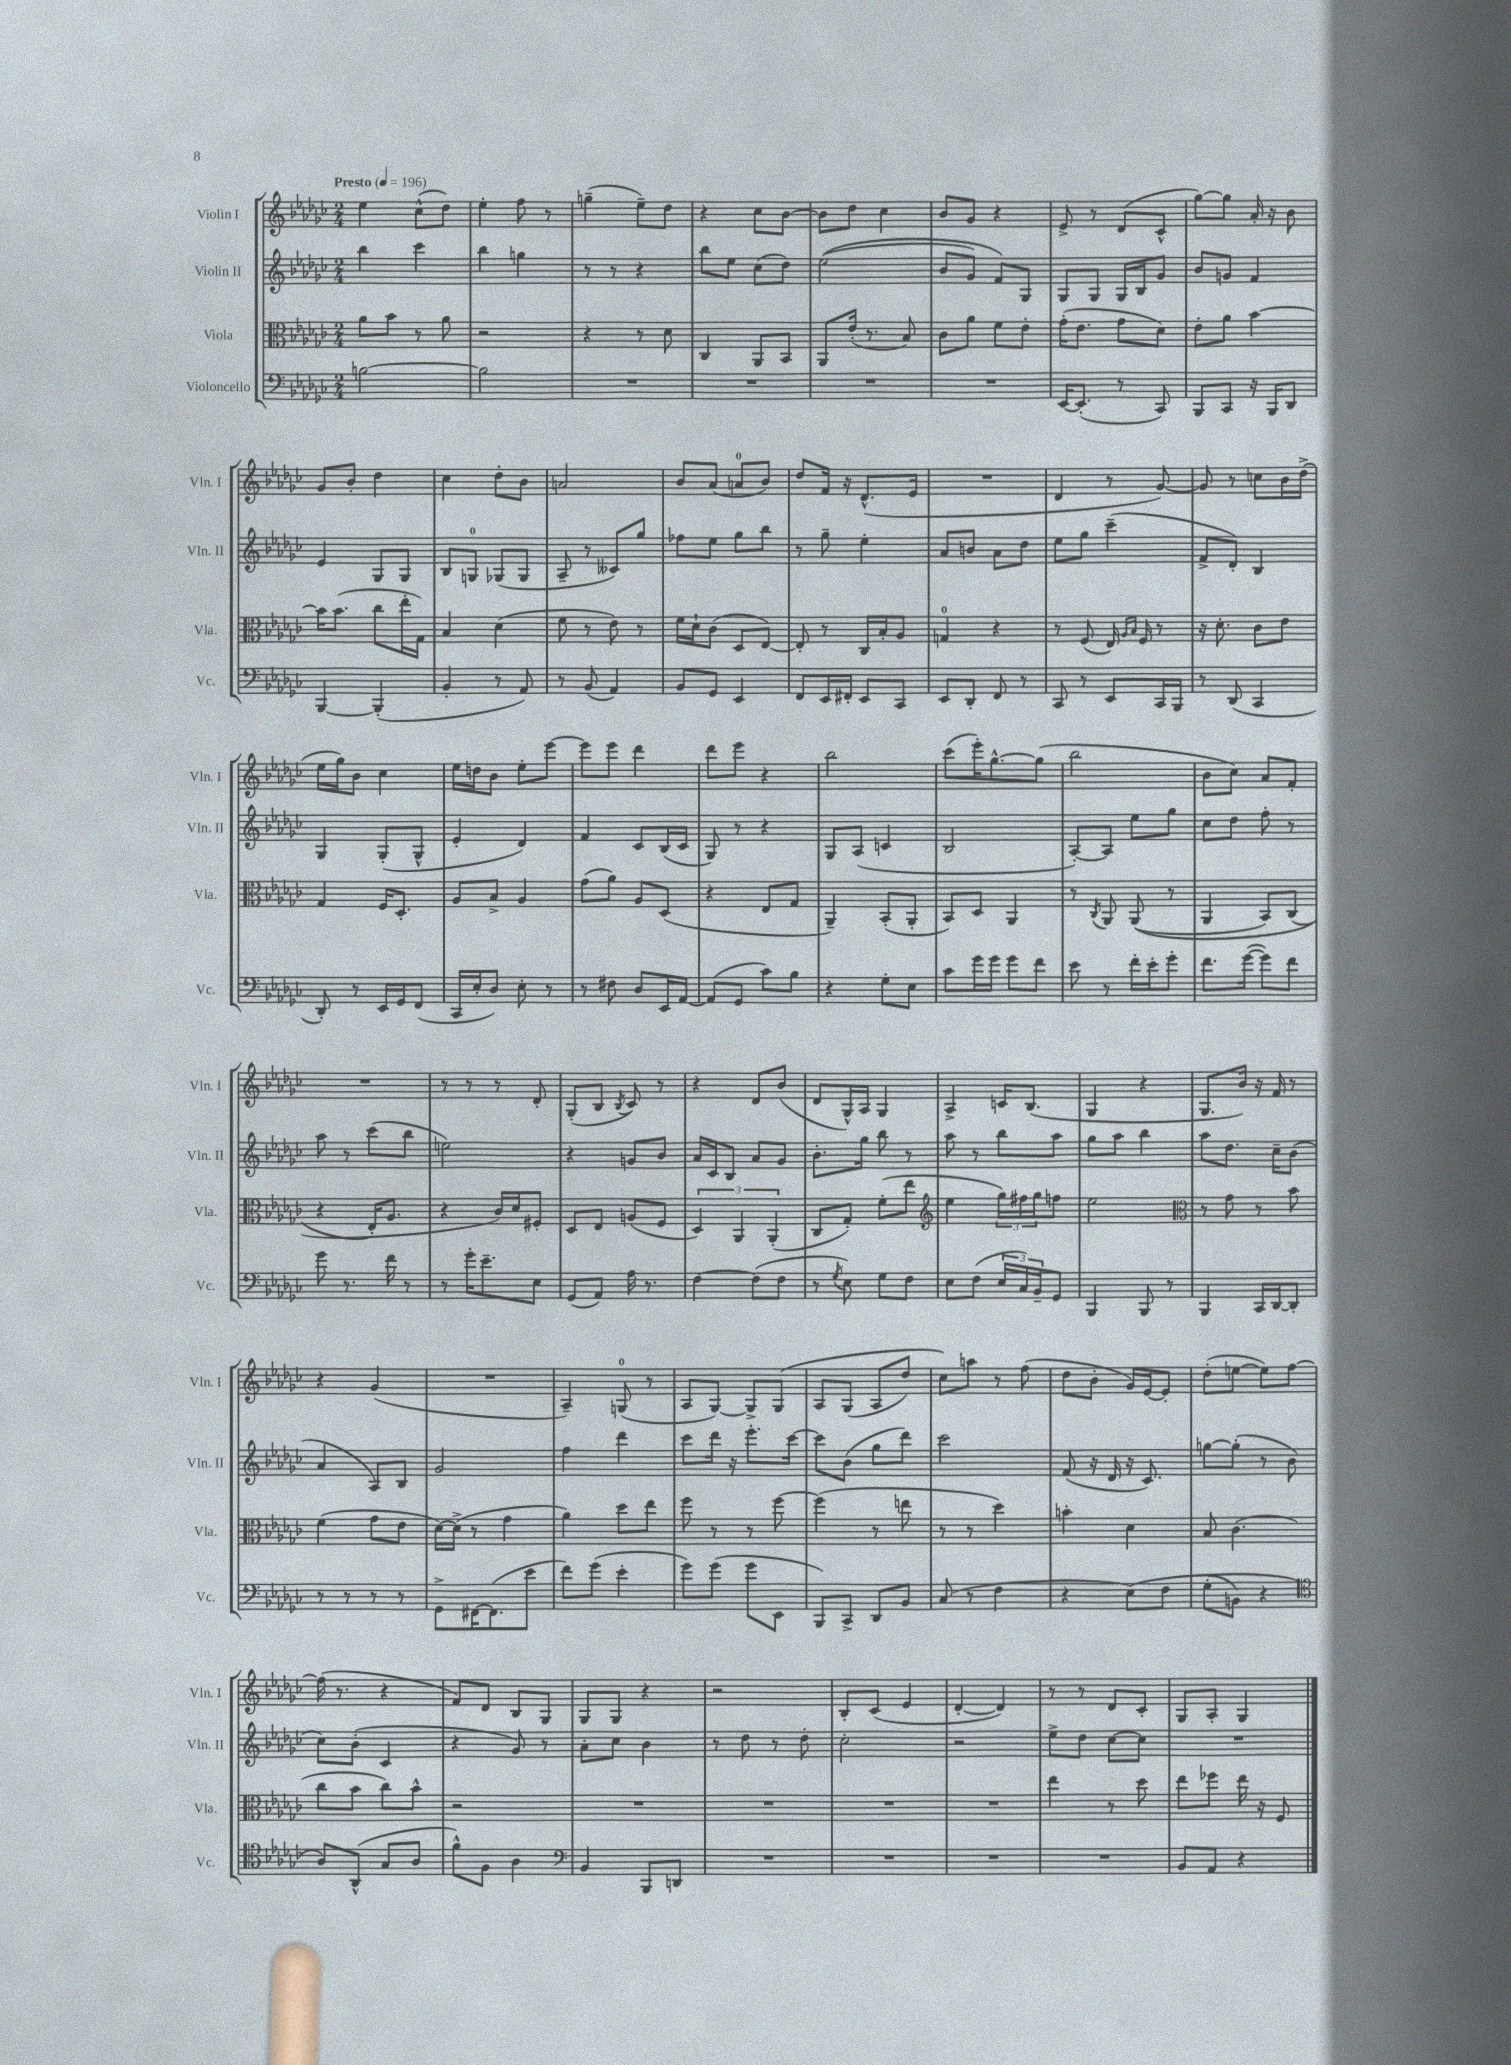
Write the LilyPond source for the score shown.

<<
\new StaffGroup <<
\new Staff = "s0" \with { instrumentName = "Violin I" shortInstrumentName = "Vln. I" } {
    \clef treble \key ges \major \numericTimeSignature \time 2/4 \tempo "Presto" 4 = 196
    ees''4 ces''8-^( des''8) |
    ees''4-. f''8 r8 |
    g''4--( ees''8--) des''8 |
    r4 ces''8 bes'8~ |
    bes'8 des''8 ces''4 |
    bes'8 ges'8 r4 |
    ees'8-> r8 des'8( ces'8-^ |
    ges''8~) ges''8 aes'16-. r16 bes'8 |
    ges'8 bes'8-. des''4 |
    ces''4 des''8-. bes'8 |
    a'2 |
    bes'8 aes'8( a'8-0 bes'8) |
    des''8 f'16 r16 des'8.-^( ees'16 |
    R2 |
    des'4 r8 ges'8~) |
    ges'8 r8 c''8 bes'16 des''16->( |
    ees''16 ges''16) bes'8 ces''4 |
    ees''16 d''16 bes'8 ees''8-. ees'''8~ |
    ees'''8 ees'''8 des'''4 |
    des'''8 ees'''8 r4 |
    bes''2 |
    ces'''8( ees'''16-.) ges''8.~-^ ges''8( |
    bes''2 |
    bes'8 ces''8) aes'8 f'8-. |
    R2 |
    r8 r8 r8 des'8-. |
    ges8-.( bes8 \acciaccatura { bes8 } ces'8) r8 |
    r4 des'8 bes'8( |
    des'8 ges16-^) aes16 ges4 |
    aes4-> c'16 bes8.( |
    ges4 r4 |
    ges8. bes'16) r16 f'16 r8 |
    r4 ges'4( |
    R2 |
    aes4--) g8-0( r8 |
    aes8 ges8~) ges8-> ges8\( |
    aes8 ges8( aes8 des''8) |
    ces''8\) a''8 r8 f''8( |
    des''8 bes'8-. ges'16) ees'16~ ees'8-. |
    des''8-.( e''8~ e''8) f''8~ |
    f''16( r8. r4 |
    f'8) des'8 bes8 ges8 |
    ges8 ges8 r4 |
    r2 |
    bes8-. ces'8( ees'4 |
    des'4~-. des'4) |
    r8 r8 des'8 ces'8-. |
    ges8 aes8-. ges4 \bar "|." |
}
\new Staff = "s1" \with { instrumentName = "Violin II" shortInstrumentName = "Vln. II" } {
    \clef treble \key ges \major \numericTimeSignature \time 2/4
    bes''4 ces'''4 |
    bes''4 g''4 |
    r8 r8 r4 |
    bes''8 ees''8 ces''8( des''8) |
    ees''2(\( |
    bes'8 ges'8) f'8\) ges8 |
    ges8 ges8 ges16 bes16 ges'8 |
    bes'8 g'8 f'4 |
    ees'4 ges8 ges8 |
    bes8 g8-0 ges8( ges8 |
    aes8-- r8 ceses'8) ges''8 |
    fes''8 ees''8 ges''8 bes''8 |
    r8 ges''8-- ees''4-. |
    aes'8 b'8 aes'8 des''8 |
    ees''8 ges''8 ces'''4--( |
    f'8-> des'8-.) bes4 |
    ges4 ges8-.( ges8-^ |
    ees'4-. des'4) |
    f'4 ces'8 bes16( ces'16 |
    ges8) r8 r4 |
    ges8 aes8( c'4 |
    bes2 |
    aes8~-.) aes8 ees''8 ges''8 |
    ces''8 des''8 f''8-. r8 |
    aes''8 r8 ces'''8( bes''8 |
    e''2) |
    r4 g'8 bes'8 |
    aes'16 ces'16 bes8 aes'8 ges'8 |
    bes'8.-. ges''16 bes''8 r8 |
    aes''8 r8 bes''8 aes''8 |
    ges''8 aes''8 bes''4 |
    aes''8 des''8. ces''16-- bes'8( |
    aes'4 aes8) bes8 |
    ges'2 |
    f''4 des'''4 |
    ces'''8 des'''16 r16 ees'''8.-. ces'''16~ |
    ces'''8 bes'8( ges''8 des'''8) |
    ces'''2 |
    f'8( r16 des'16 r16 ces'8.) |
    g''8~ g''8-.( r8 bes'8 |
    ces''8) bes'8-.( ces'4 |
    r4 ges'8) r8 |
    aes'8-. ces''8 bes'4 |
    r8 des''8 r8 des''8-. |
    ces''2-. |
    r2 |
    ees''8-> des''8 ces''8~ ces''8 |
    R2 \bar "|." |
}
\new Staff = "s2" \with { instrumentName = "Viola" shortInstrumentName = "Vla." } {
    \clef alto \key ges \major \numericTimeSignature \time 2/4
    aes'8 bes'8 r8 aes'8 |
    r2 |
    r4 r8 des'8 |
    ces4 aes,8 bes,8 |
    aes,8 ees'16-.( r8. bes8) |
    ces'8 aes'8 f'8 ees'8-. |
    ges'16-.( ees'8. ges'8 des'8) |
    ees'8-. aes'8 bes'4~ |
    bes'16 bes'8.( ces''8 ees''16-. ges16) |
    bes4 des'4( |
    f'8 r8 ees'8) r8 |
    f'16 des'16-! ces'8( des8 ees8~) |
    ees8-. r8 ces16 bes16-. aes8 |
    g4-0 r4 |
    r8 f8( ees16) \grace { aes16 bes16 } f16 r8 |
    r16 des'8.-. ces'8 ees'8 |
    ges4 f16 des8.-. |
    aes8 bes8-> aes4 |
    ges'8( aes'8) aes8 des8( |
    r4 ees8 ges8 |
    aes,4--) bes,8-.( aes,8-. |
    bes,8) des8 aes,4 |
    r8 \acciaccatura { ces8 } aes,8 aes,8(\( r8 |
    aes,4 bes,8) ces8( |
    r4 ees16-.\) aes8. |
    r4 ces'16) des'16 fis8-. |
    des8 ees8 a8( f8 |
    \tuplet 3/2 { des4) aes,4 aes,4-.( } |
    ces8 ges8-.) f'8-.( ees''8 |
    \clef treble ees''4 \tuplet 3/2 { ges''16) fis''16 ges''16 } f''8 |
    ees''2 |
    \clef alto r8 ges'8 r8 bes'8 |
    f'4( ges'8 ees'8 |
    des'16~) des'16->( r8 ges'4 |
    aes'4) des''8 ees''8 |
    f''8 r8 r8 f''8~ |
    f''4( r8 e''8 |
    r8 r8 des''4) |
    b'4-. des'4 |
    bes8 ces'4.( |
    ces''8 bes'8 ces''8) bes'8-^ |
    r2 |
    R2 |
    R2 |
    R2 |
    R2 |
    ees''4 r8 des''8 |
    ees''8 fes''8 ees''16 r16 f8 \bar "|." |
}
\new Staff = "s3" \with { instrumentName = "Violoncello" shortInstrumentName = "Vc." } {
    \clef bass \key ges \major \numericTimeSignature \time 2/4
    b2~ |
    b2 |
    R2 |
    R2 |
    R2 |
    R2 |
    ees,16~ ees,8.-.( r8 ces,8) |
    bes,,8 ces,8 r16 bes,,16 des,8 |
    bes,,4~ bes,,4-.( |
    bes,4-. r8 aes,8) |
    r8 bes,8( aes,4) |
    bes,8 ges,8 ees,4 |
    f,8 ees,16 fis,16-. ees,8 ces,8 |
    ees,8 des,8-. f,8 r8 |
    ces,8 r8 ees,8 ces,16 bes,,16 |
    r8 des,8( ces,4 |
    des,8-.) r8 ees,16 ges,16 f,8( |
    ces,16 ees16-. des8) ees8-. r8 |
    r8 fis8 des8 ees,16 aes,16~ |
    aes,8( ges,8 ces'8) bes8 |
    r4 ges8-. ees8 |
    ces'8 ges'16 ges'16 ges'8 f'8 |
    ees'8 r8 f'16-. ees'16-. ges'8-. |
    f'8. ges'16~( ges'8) f'8 |
    ges'8 r8. f'16 r8 |
    r8 ges'16-. ees'8.-- ees8 |
    ges,8( aes,8) aes16 r8. |
    f4~ f8( f8 |
    r8 \acciaccatura { ges8 } ees8) ges8 f8 |
    ees8 f8( \tuplet 3/2 { ees16 ces16) bes,16-- } ges,8 |
    bes,,4 bes,,8 r8 |
    bes,,4 ces,16 des,16~ des,8-. |
    r8 r8 r8 r8 |
    ges,8-> fis,16~ fis,8.( ees'8 |
    f'8) ges'8( ees'4-. |
    ges'8) ges'8( ges'8 ees,8 |
    bes,,8) ces,8-> des,8 bes,8 |
    ces8( r8 f4 |
    r4 ees8)\( f8 |
    ges8-.( b,8) r4 |
    \clef tenor aes8\) aes,8-^( ges8 aes8 |
    f'8-^) f8 aes4 |
    \clef bass bes,4 bes,,8 d,8 |
    R2 |
    R2 |
    R2 |
    R2 |
    bes,8 aes,8 r4 \bar "|." |
}
>>
>>
\layout { \context { \Score \remove "Bar_number_engraver" } }
